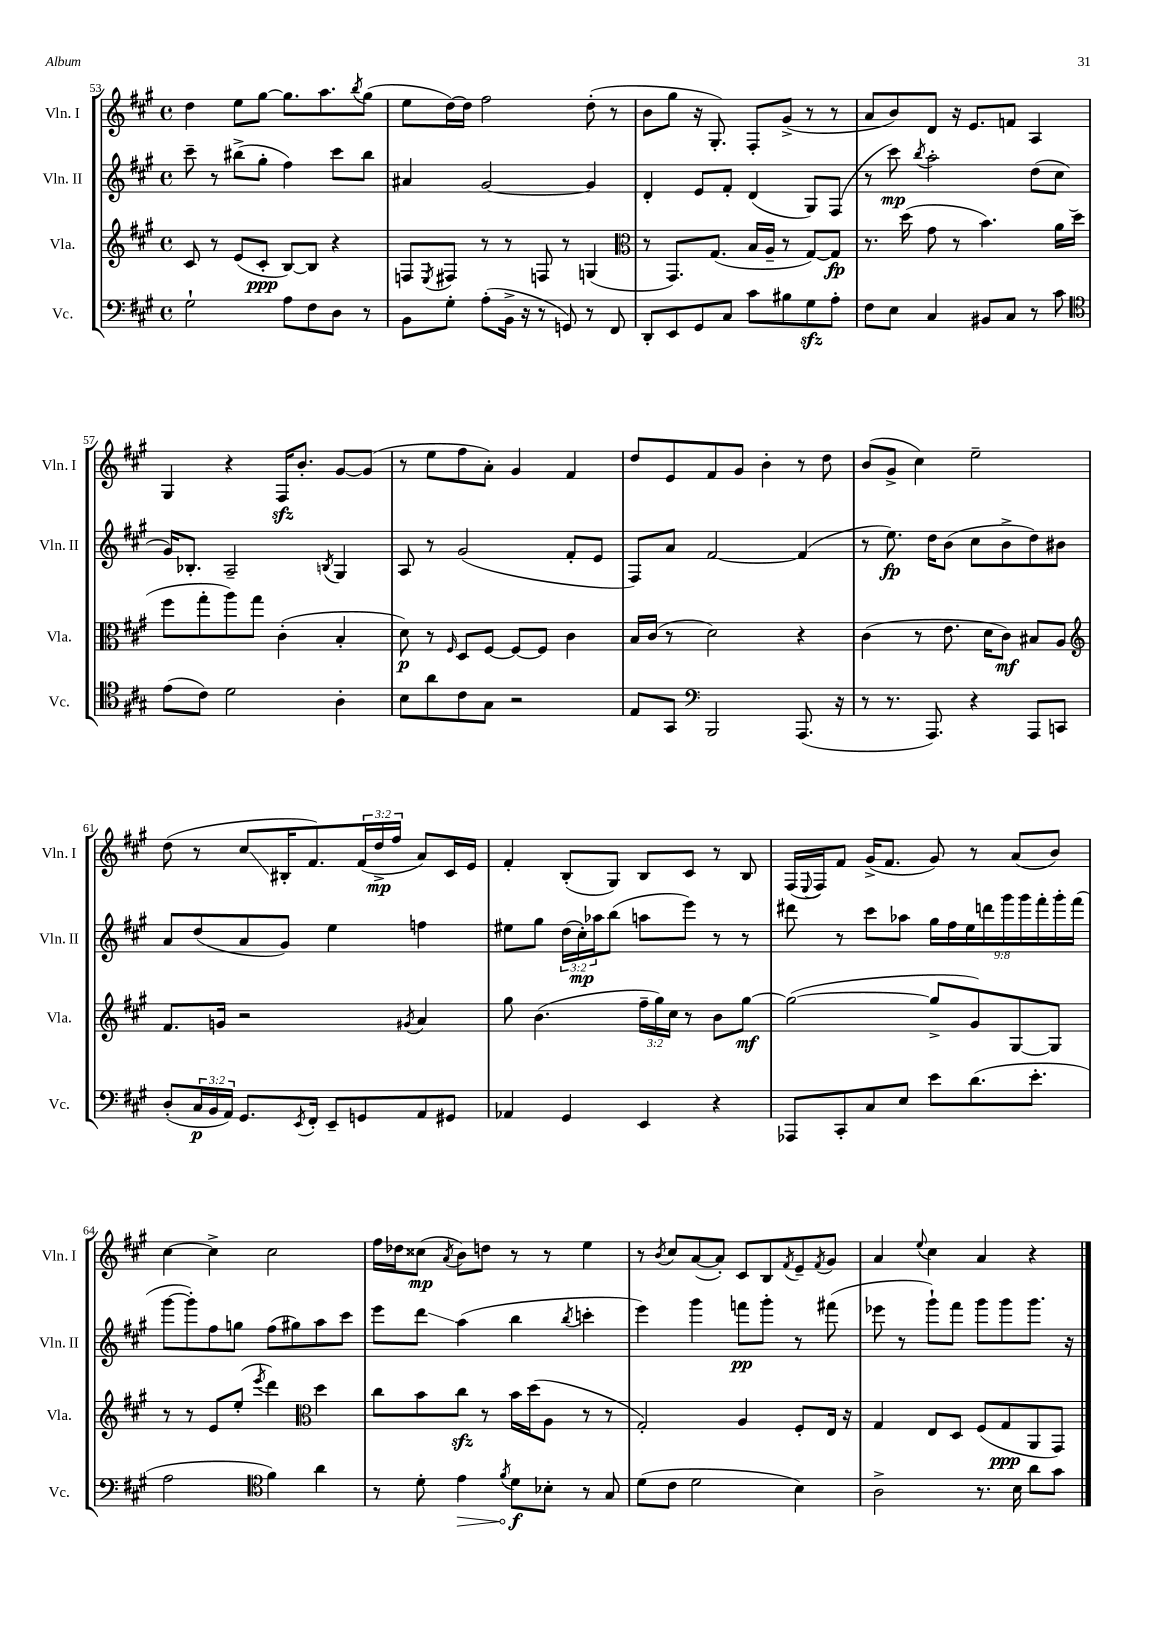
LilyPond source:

<<
\new StaffGroup <<
\new Staff = "s0" \with { instrumentName = "Vln. I" shortInstrumentName = "Vln. I" } {
    \clef treble \key a \major \defaultTimeSignature \time 4/4 \override Staff.TupletNumber.text = #tuplet-number::calc-fraction-text
    d''4 e''8 gis''8~ gis''8. a''8. \acciaccatura { b''8 } gis''8( |
    e''8 d''16~) d''16 fis''2 d''8-.( r8 |
    b'8 gis''8 r16 gis8.-.) fis8-. gis'8->( r8 r8 |
    a'8 b'8) d'8 r16 e'8. f'8 a4 |
    gis4 r4 fis16\sfz b'8.-. gis'8~ gis'8( |
    r8 e''8 fis''8 a'8-.) gis'4 fis'4 |
    d''8 e'8 fis'8 gis'8 b'4-. r8 d''8 |
    b'8( gis'8-> cis''4) e''2-- |
    d''8( r8 cis''8\glissando bis16-. fis'8.) \tuplet 3/2 { fis'16( d''16->\mp fis''16 } a'8) cis'16 e'16 |
    fis'4-. b8-.( gis8) b8 cis'8 r8 b8 |
    fis16( \appoggiatura { e8 } fis16) fis'8 gis'16->( fis'8. gis'8) r8 a'8( b'8) |
    cis''4~ cis''4-> cis''2 |
    fis''16 des''16 cisis''8\mp( \acciaccatura { a'8 } b'8) d''8 r8 r8 e''4 |
    r8 \acciaccatura { b'8 } cis''8 a'8~( a'8-.) cis'8 b8 \acciaccatura { fis'8 } e'8-- \acciaccatura { fis'8 } gis'8 |
    a'4 \appoggiatura { e''8 } cis''4 a'4 r4 \bar "|." |
}
\new Staff = "s1" \with { instrumentName = "Vln. II" shortInstrumentName = "Vln. II" } {
    \clef treble \key a \major \defaultTimeSignature \time 4/4 \override Staff.TupletNumber.text = #tuplet-number::calc-fraction-text
    cis'''8-- r8 bis''8->( gis''8-. fis''4) cis'''8 bis''8 |
    ais'4 gis'2~ gis'4 |
    d'4-. e'8 fis'8-. d'4( gis8) fis8( |
    r8 cis'''8\mp) \acciaccatura { b''8 } a''2-. d''8( cis''8 |
    gis'16) bes8.-. a2-- \acciaccatura { b8 } gis4 |
    a8 r8 gis'2( fis'8-. e'8 |
    fis8) a'8 fis'2~ fis'4( |
    r8 e''8.\fp) d''16 b'8( cis''8 b'8-> d''8) bis'8 |
    a'8 d''8( a'8 gis'8) e''4 f''4 |
    eis''8 gis''8 \tuplet 3/2 { d''16( cis''16-.\mp) aes''16 } b''8( a''8 e'''8) r8 r8 |
    dis'''8 r8 cis'''8 aes''8 \tuplet 9/8 { gis''16 fis''16 e''16 d'''16 gis'''16 gis'''16 fis'''16-. gis'''16-. fis'''16( } |
    gis'''8~ gis'''8-.) fis''8 g''8 fis''8( gis''8) a''8 cis'''8 |
    e'''8 d'''8\glissando a''4( b''4 \acciaccatura { b''8 } c'''4-. |
    e'''4) gis'''4 f'''8\pp gis'''8-. r8 fis'''8( |
    ees'''8 r8 gis'''8-!) fis'''8 gis'''8 gis'''8 gis'''8. r16 \bar "|." |
}
\new Staff = "s2" \with { instrumentName = "Vla." shortInstrumentName = "Vla." } {
    \clef treble \key a \major \defaultTimeSignature \time 4/4 \override Staff.TupletNumber.text = #tuplet-number::calc-fraction-text
    cis'8 r8 e'8( cis'8-.\ppp b8~) b8 r4 |
    f8 \acciaccatura { e8 } fis8 r8 r8 f8 r8 g4( |
    \clef alto r8 gis,8.) gis8.( b16 a16-- r8 gis8~) gis8\fp |
    r8. d''16( gis'8 r8 b'4.) a'16 d''16( |
    fis''8 gis''8-. a''8) gis''8 cis'4-.( b4-. |
    d'8\p) r8 \grace { fis16 } d8 fis8~ fis8~ fis8 cis'4 |
    b16 cis'16( r8 d'2) r4 |
    cis'4( r8 e'8. d'16 cis'8\mf) bis8 a8 |
    \clef treble fis'8. g'16 r2 \acciaccatura { gis'8 } a'4 |
    gis''8 b'4.( \tuplet 3/2 { fis''16-- gis''16) cis''16 } r8 b'8 gis''8~\mf |
    gis''2~( gis''8-> gis'8) gis8~ gis8 |
    r8 r8 e'8 e''8-.( \acciaccatura { e'''8 } d'''4) \clef alto d''4 |
    cis''8 b'8 cis''8\sfz r8 b'16 d''16( a8 r8 r8 |
    gis2-.) a4 fis8-. e16 r16 |
    gis4 e8 d8 fis8( gis8\ppp a,8 gis,8) \bar "|." |
}
\new Staff = "s3" \with { instrumentName = "Vc." shortInstrumentName = "Vc." } {
    \clef bass \key a \major \defaultTimeSignature \time 4/4 \override Staff.TupletNumber.text = #tuplet-number::calc-fraction-text
    gis2-! a8 fis8 d8 r8 |
    b,8 gis8-. a8-.( b,16-> r16 r8 g,8) r8 fis,8 |
    d,8-. e,8 gis,8 cis8 cis'8 bis8 gis8\sfz a8-. |
    fis8 e8 cis4 bis,8 cis8 r8 cis'8 |
    \clef tenor e'8( cis'8) d'2 a4-. |
    b8 a'8 cis'8 gis8 r2 |
    e8 gis,8 \clef bass b,,2 a,,8.( r16 |
    r8 r8. a,,8.) r4 a,,8 c,8 |
    d8-.( \tuplet 3/2 { cis16\p b,16 a,16) } gis,8. \acciaccatura { e,8 } fis,16-. e,8-- g,8 a,8 gis,8 |
    aes,4 gis,4 e,4 r4 |
    aes,,8 cis,8-. cis8 e8 e'8 d'8.( e'8.-. |
    a2 \clef tenor fis'4) a'4 |
    r8 d'8-. \once \override Hairpin.circled-tip = ##t e'4\> \acciaccatura { fis'8 } d'8\f\! bes8-. r8 gis8 |
    d'8( cis'8 d'2 b4) |
    a2-> r8. b16 a'8 gis'8 \bar "|." |
}
>>
>>
\layout { \context { \Score currentBarNumber = #53 } }
